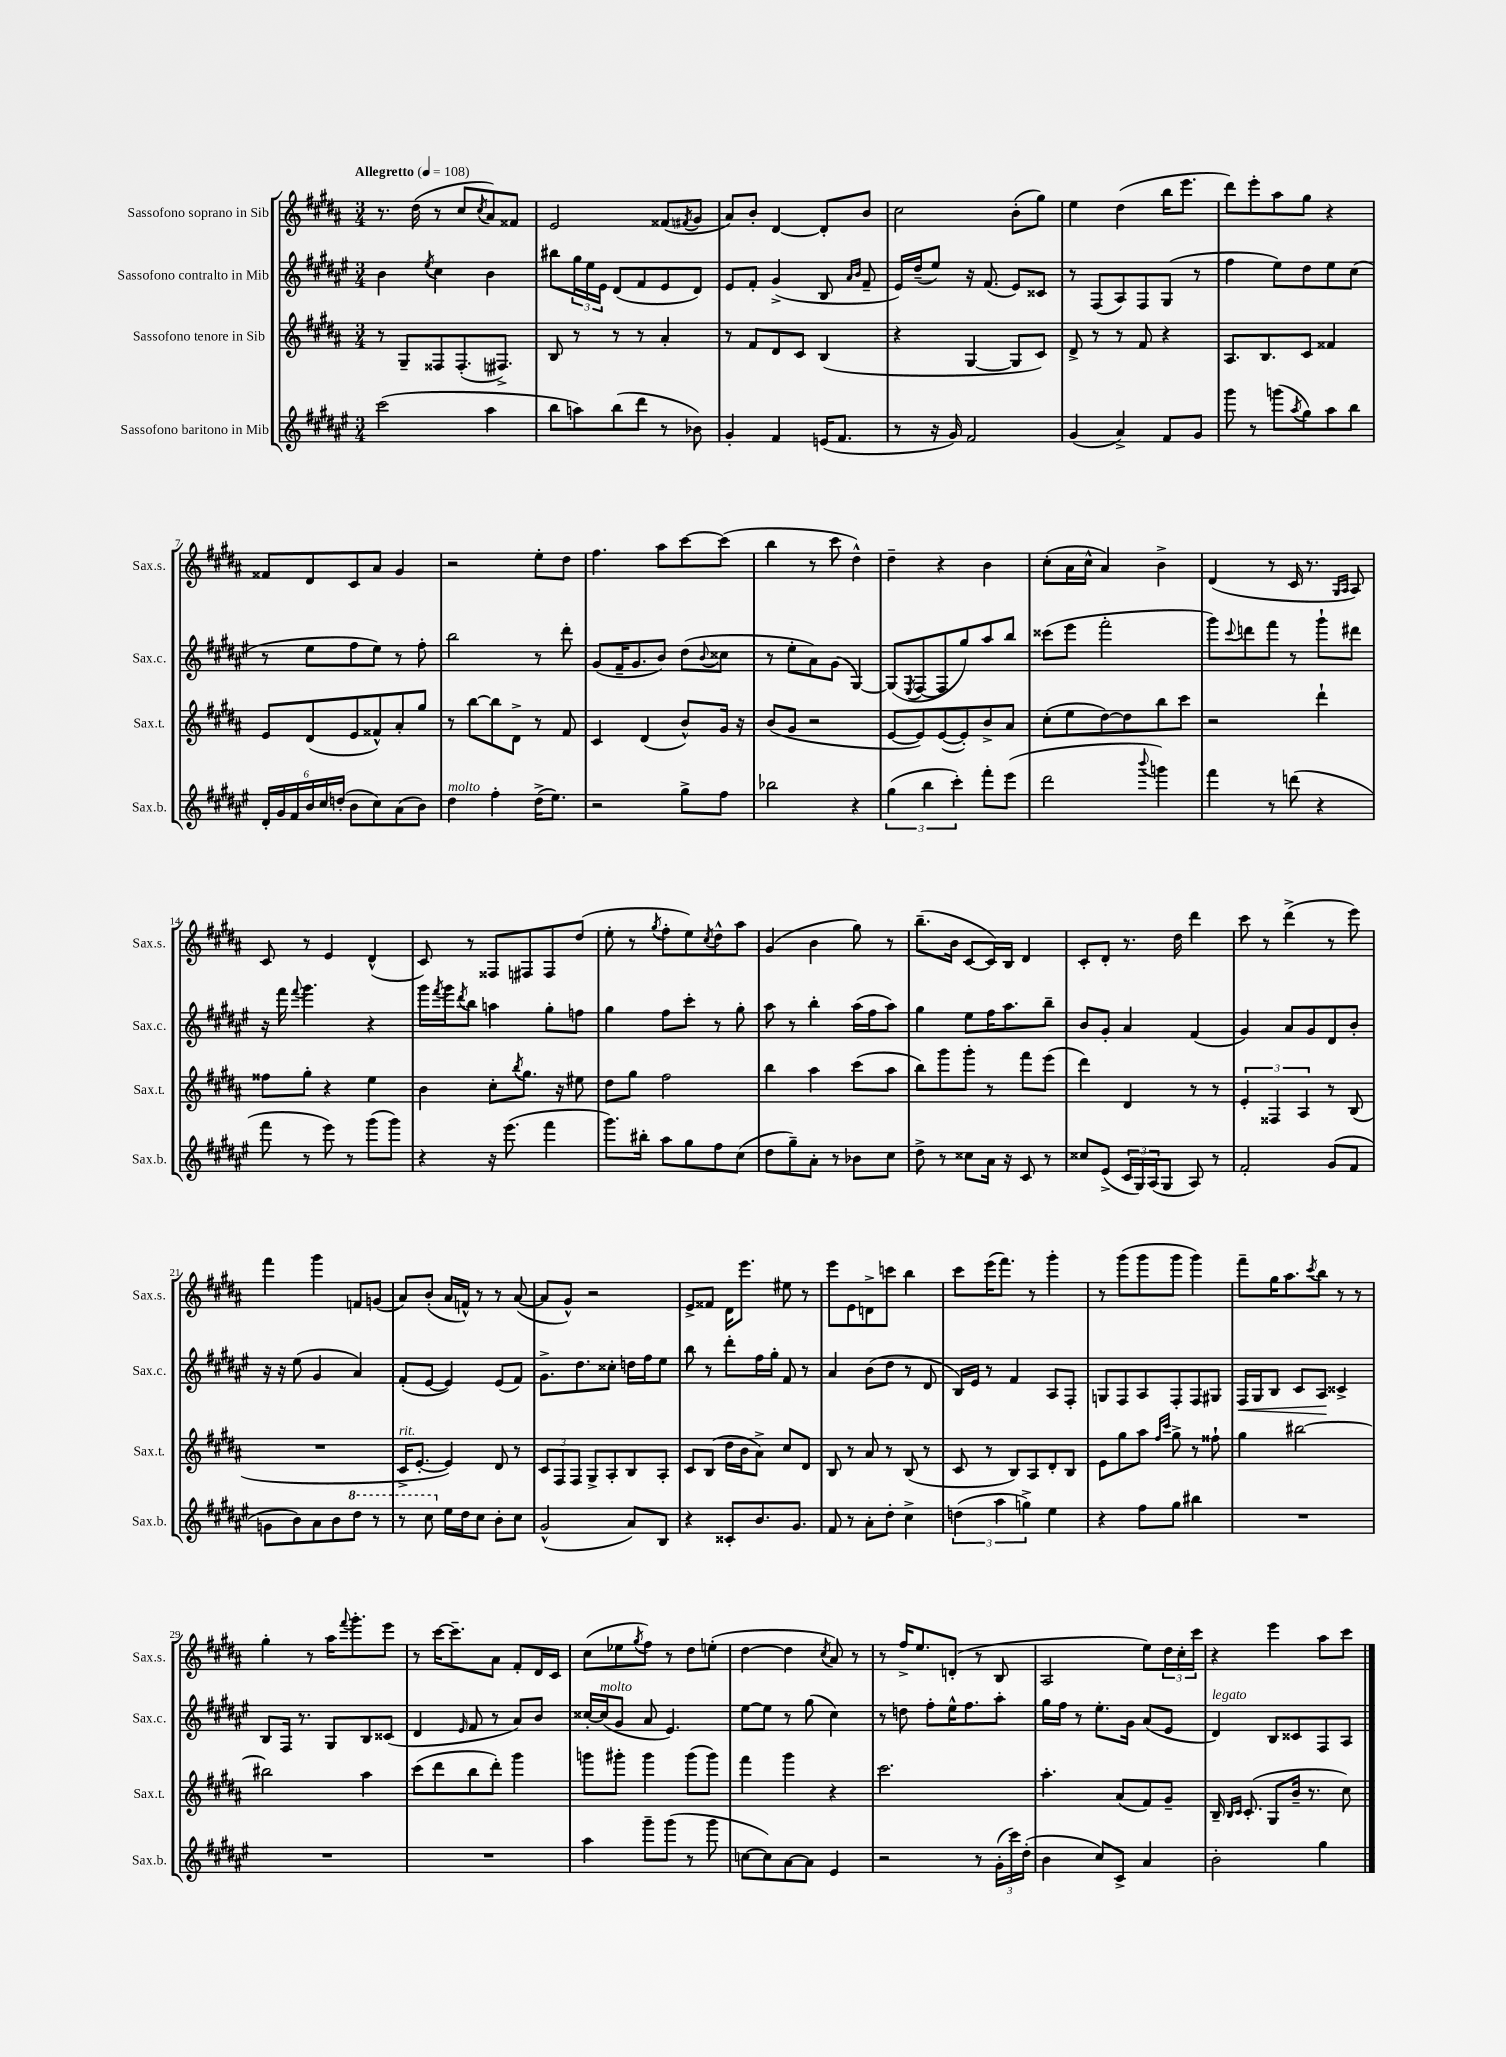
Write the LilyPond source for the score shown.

<<
\new StaffGroup <<
\new Staff = "s0" \with { instrumentName = "Sassofono soprano in Sib" shortInstrumentName = "Sax.s." } {
    \clef treble \key b \major \numericTimeSignature \time 3/4 \tempo "Allegretto" 4 = 108
    r8. dis''16( r8 cis''8 \acciaccatura { cis''8 } ais'8) fisis'8 |
    e'2 fisis'8( \acciaccatura { fis'8 } gis'8 |
    ais'8) b'8-. dis'4~ dis'8-. b'8 |
    cis''2 b'8-.( gis''8) |
    e''4 dis''4( b''16 e'''8. |
    dis'''8) e'''8-. ais''8 gis''8 r4 |
    fisis'8 dis'8 cis'8 ais'8 gis'4 |
    r2 e''8-. dis''8 |
    fis''4. ais''8 cis'''8~ cis'''8( |
    b''4 r8 cis'''8 dis''4-^) |
    dis''4-- r4 b'4 |
    cis''8-.( ais'16 cis''16-^ ais'4) b'4-> |
    dis'4( r8 cis'16 r8. \grace { gis16 ais16 } ais8) |
    cis'8 r8 e'4 dis'4-^( |
    cis'8) r8 fisis8 fis8 fis8 dis''8( |
    e''8-. r8 \acciaccatura { gis''8 } fis''8-. e''8) \acciaccatura { cis''8 } dis''8-^ ais''8 |
    gis'4( b'4 gis''8) r8 |
    b''8.--( b'16 cis'8~ cis'16) b16 dis'4 |
    cis'8-. dis'8-. r8. dis''16 dis'''4 |
    cis'''8 r8 dis'''4->( r8 e'''8) |
    fis'''4 gis'''4 f'8 g'8( |
    ais'8) b'8-.( ais'16 f'16-^) r8 r8 ais'8~( |
    ais'8 gis'8-^) r2 |
    e'8-> fisis'8 dis'16 e'''8. eis''8 r8 |
    e'''8 e'8 d'8-> c'''8 b''4 |
    cis'''8 e'''16( fis'''8.) r8 gis'''4-. |
    r8 gis'''8( gis'''8 gis'''8 gis'''4) |
    fis'''8-- gis''16 ais''8. \acciaccatura { cis'''8 } b''8 r8 r8 |
    gis''4-. r8 ais''16 \appoggiatura { fis'''8 } gis'''8.-. e'''8 |
    r8 cis'''16~ cis'''8.-- ais'8 fis'8-. dis'16 cis'16 |
    cis''8( ees''8 \acciaccatura { gis''8 } fis''8) r8 dis''8 e''8-.( |
    dis''4~ dis''4 \acciaccatura { cis''8 } ais'8) r8 |
    r8 fis''16-> e''8. d'8-.( r8 b8 |
    ais2 e''8) \tuplet 3/2 { dis''16 cis''16-. cis'''16 } |
    r4 e'''4 ais''8 cis'''8 \bar "|." |
}
\new Staff = "s1" \with { instrumentName = "Sassofono contralto in Mib" shortInstrumentName = "Sax.c." } {
    \clef treble \key fis \major \numericTimeSignature \time 3/4
    b'4 \acciaccatura { eis''8 } cis''4 b'4 |
    bis''8 \tuplet 3/2 { gis''16 eis''16 eis'16 } dis'8( fis'8 eis'8 dis'8) |
    eis'8 fis'8-. gis'4->( b8 \grace { ais'16 b'16 } fis'8-- |
    eis'16) dis''16--( eis''8) r16 fis'8.( eis'8) cisis'8 |
    r8 fis8( ais8) fis8 gis8( r8 |
    fis''4 eis''8) dis''8 eis''8 cis''8( |
    r8 eis''8 fis''8 eis''8) r8 fis''8-. |
    b''2 r8 dis'''8-. |
    gis'8( fis'16-- gis'8. b'8) dis''8( \appoggiatura { b'8 } cisis''8 |
    r8 eis''8-. ais'8) gis'8( gis4~) |
    gis8( \acciaccatura { eis8 } fis8~ fis8 gis''8) ais''8 b''8 |
    cisis'''8( eis'''8 fis'''2-. |
    gis'''8) \appoggiatura { cis'''8 } d'''8 fis'''8 r8 gis'''8-! dis'''8 |
    r16 fis'''16 \appoggiatura { fis'''8 } gis'''4. r4 |
    gis'''16 \acciaccatura { fis'''8 } gis'''16 \acciaccatura { dis'''8 } b''8 a''4 gis''8-. f''8 |
    gis''4 fis''8 cis'''8-. r8 gis''8-. |
    ais''8 r8 b''4-. ais''16( fis''16 ais''8) |
    gis''4 eis''8 fis''16 ais''8. b''8-- |
    b'8 gis'8-. ais'4 fis'4( |
    gis'4) ais'8 gis'8 dis'8 b'8-. |
    r16 r16 eis''8( gis'4 ais'4) |
    fis'8-.( eis'8~ eis'4) eis'8( fis'8) |
    gis'8.-> dis''8. cisis''8-. d''16 fis''16 eis''8 |
    b''8 r8 dis'''8-. fis''16 gis''16-. fis'8 r8 |
    ais'4 b'8( dis''8 r8 dis'8 |
    b16) eis'16 r8 fis'4 ais8 fis8-. |
    g8 fis8 ais8 fis8-. fis8 gis8 |
    fis16\< gis16 b8 cis'8 ais8\! cisis'4-> |
    b8 fis16 r8. gis8 b8 cisis'8( |
    dis'4 \grace { eis'16 } fis'8 r8 ais'8) b'8 |
    cisis''16~-. cisis''16^\markup { \italic "molto" }( gis'8 ais'8 eis'4.) |
    eis''8~ eis''8 r8 gis''8( cis''4) |
    r8 d''8 fis''8-. eis''16-^ fis''8. ais''8-. |
    gis''16 fis''16 r8 eis''8.-. gis'16 ais'8( eis'8 |
    dis'4^\markup { \italic "legato" }) b8 cisis'8 fis8 ais8 \bar "|." |
}
\new Staff = "s2" \with { instrumentName = "Sassofono tenore in Sib" shortInstrumentName = "Sax.t." } {
    \clef treble \key b \major \numericTimeSignature \time 3/4
    r8 gis8-- fisis8 fisis8.-.( fis8.->) |
    b8 r8 r8 r8 ais'4-. |
    r8 fis'8 dis'8 cis'8 b4( |
    r4 gis4~ gis8 cis'8) |
    dis'8-> r8 r8 fis'8 r4 |
    ais8. b8. cis'8 fisis'4 |
    e'8 dis'8( e'8 fisis'8-^) ais'8-. gis''8 |
    r8 b''8~ b''8 dis'8-> r8 fis'8 |
    cis'4 dis'4( b'8-^) gis'16 r16 |
    b'8( gis'8 r2 |
    e'8~ e'8) e'8~( e'8-.) b'8-> ais'8 |
    cis''8-.( e''8 dis''8~) dis''8 b''8 cis'''8 |
    r2 dis'''4-! |
    fisis''8 gis''8-. r4 e''4 |
    b'4 cis''8-. \acciaccatura { b''8 } gis''8. r16 eis''8 |
    dis''8 gis''8 fis''2 |
    b''4 ais''4 cis'''8( ais''8 |
    b''8) gis'''8 gis'''8-. r8 fis'''8 e'''8( |
    dis'''4) dis'4 r8 r8 |
    \tuplet 3/2 { e'4-. fisis4 ais4 } r8 b8( |
    R2. |
    cis'16->^\markup { \italic "rit." } e'8.~-. e'4) dis'8 r8 |
    \tuplet 3/2 { cis'8 fis8 fis8 } gis8-> ais8-. b8 ais8-. |
    cis'8 b8( dis''16 b'16 ais'8->) cis''8 dis'8 |
    b8 r8 ais'8 r8 b8( r8 |
    cis'8 r8 b8) ais8 dis'8-. b8 |
    e'8 gis''8 ais''8 \grace { fis''16 cis'''16 } gis''8-> r8 fisis''8-! |
    gis''4 bis''2~ |
    bis''2 ais''4 |
    cis'''8( dis'''8 b''8 dis'''8-.) gis'''4 |
    g'''8 gis'''8-. gis'''4 gis'''8( gis'''8) |
    fis'''4 gis'''4 r4 |
    cis'''2. |
    ais''4.-. ais'8( fis'8) gis'8-- |
    b16-- \grace { b16 cis'16 } cis'8.-.( gis8 b'16-- r8. cis''8) \bar "|." |
}
\new Staff = "s3" \with { instrumentName = "Sassofono baritono in Mib" shortInstrumentName = "Sax.b." } {
    \clef treble \key fis \major \numericTimeSignature \time 3/4
    cis'''2( ais''4 |
    b''8 a''8) b''8( dis'''8 r8 bes'8) |
    gis'4-. fis'4 e'16( fis'8. |
    r8 r16 gis'16) fis'2 |
    gis'4( ais'4->) fis'8 gis'8 |
    gis'''8 r8 g'''8( \acciaccatura { ais''8 } gis''8) ais''8 b''8 |
    \tuplet 6/4 { dis'16-. gis'16 fis'16 b'16 cis''16 d''16-.( } b'8 cis''8) ais'8( b'8) |
    dis''4^\markup { \italic "molto" } fis''4-. dis''16->( eis''8.) |
    r2 gis''8-> fis''8 |
    bes''2 r4 |
    \tuplet 3/2 { gis''4( b''4 cis'''4-.) } fis'''8-. eis'''8( |
    dis'''2 \appoggiatura { b'''8 } g'''4) |
    fis'''4 r8 d'''8( r4 |
    fis'''8 r8 eis'''8) r8 gis'''8( gis'''8) |
    r4 r16 eis'''8.( fis'''4 |
    gis'''8.) bis''16-. ais''8 gis''8 fis''8 cis''8( |
    dis''8 gis''8--) ais'8-. r8 bes'8 cis''8 |
    dis''8-> r8 cisis''8 ais'16 r16 cis'8 r8 |
    cisis''8 eis'8->( \tuplet 3/2 { cis'16 gis16) ais16( } gis8 ais8) r8 |
    fis'2-. gis'8( fis'8 |
    g'8 b'8) ais'8 b'8 \ottava #1 dis'''8 r8 |
    r8 cis'''8 \ottava #0 eis''16 dis''16 cis''8 b'8-. cis''8 |
    gis'2-^( ais'8) b8 |
    r4 cisis'8-. b'8. gis'8. |
    fis'8 r8 ais'8-. dis''8-. cis''4-> |
    \tuplet 3/2 { d''4( ais''4 g''4->) } eis''4 |
    r4 fis''8 gis''8 bis''4 |
    R2. |
    R2. |
    R2. |
    ais''4 gis'''8-- gis'''8( r8 gis'''8 |
    c''8~ c''8) ais'8~ ais'8 eis'4 |
    r2 r8 \tuplet 3/2 { gis'16-.( cis'''16) dis''16-.( } |
    b'4 cis''8) cis'8-> ais'4 |
    b'2-. gis''4 \bar "|." |
}
>>
>>
